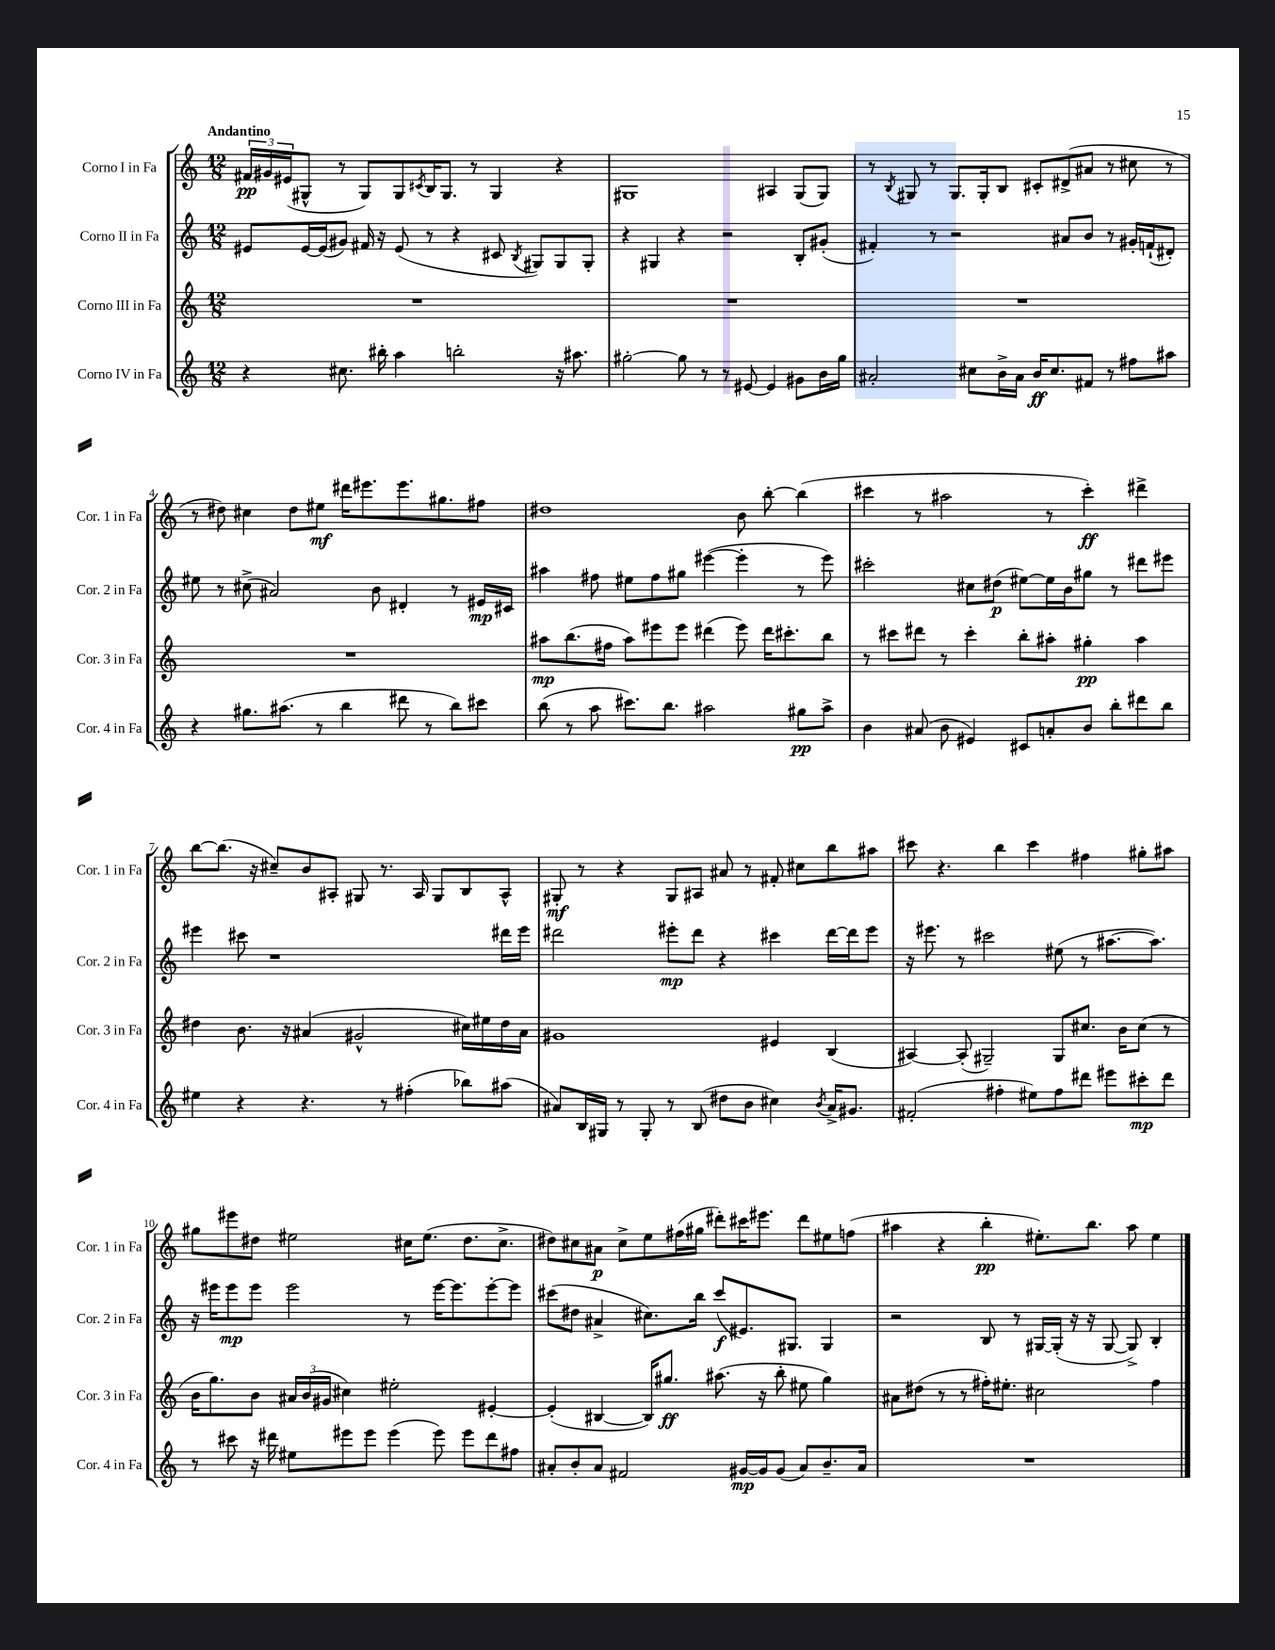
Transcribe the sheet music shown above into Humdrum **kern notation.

**kern	**kern	**kern	**kern
*staff4	*staff3	*staff2	*staff1
*clefG2	*clefG2	*clefG2	*clefG2
*k[]	*k[]	*k[]	*k[]
*M12/8	*M12/8	*M12/8	*M12/8
4r	1.r	8e#	24f#
.	.	.	24g#
.	.	.	(24e#
.	.	[16e#	8G#^^
.	.	(16e#]	.
8.cc#	.	8g#)	8r
.	.	16f#	8G#)
16bb#'	.	16r	.
4aa	.	(8e#	8G#
.	.	.	8qc#
.	.	8r	16B
.	.	.	8.G#
2bb'	.	4r	.
.	.	.	8r
.	.	8c#	4G#
.	.	8qB	.
.	.	8G#)	.
16r	.	8G#	4r
8.aa#	.	.	.
.	.	8G#'	.
=	=	=	=
[2gg#'	1.r	4r	1G#
.	.	4G#	.
8gg#]	.	4r	.
8r	.	.	.
8r	.	2r	.
[8e#	.	.	.
4e#]	.	.	4A#
8g#	.	8B'	(8G#
16b	.	(8g#'	8G#)
16gg#	.	.	.
=	=	=	=
2a#'	1.r	4f#')	8r
.	.	.	8qB
.	.	.	8G#
.	.	8r	8r
.	.	2r	8.G#
8cc#	.	.	.
.	.	.	16G#'
16b^	.	.	8B
16a#	.	.	.
16b	.	.	8c#'
8.cc#	.	.	.
.	.	8a#	(8d#^
8f#	.	8b	8a#
8r	.	8r	8r
8ff#	.	16g#'	8cc#
.	.	(16f`	.
8aa#	.	8d#')	8r
=	=	=	=
4r	1.r	8ee#	8r
.	.	8r	8dd#)
8.gg#	.	(8cc#^	4cc#
.	.	2a#)	.
(8.aa#	.	.	.
.	.	.	8dd#
8r	.	.	8ee#
4bb	.	.	16ddd#
.	.	.	8.eee#
.	.	8b	.
8ddd#	.	4d#'	8.eee#
8r	.	.	.
.	.	.	8.gg#
8bb)	.	8r	.
8ccc#	.	16e#	8ff#
.	.	16c#	.
=	=	=	=
(8bb	8aa#	4aa#	1dd#
8r	(8.bb	.	.
8aa	.	8ff#	.
.	16ff#	.	.
8.ccc#)	8aa#)	8ee#	.
.	8eee#	8ff#	.
8.bb	.	.	.
.	8eee#	8gg#	.
2aa#	(4ddd#	([4eee#	.
.	8eee#)	4eee#']	8b
.	16ddd#	.	[8bb'
.	8.ccc#'	.	.
8gg#	.	8r	(4bb]
8aa#^	8bb	8eee#)	.
=	=	=	=
4b	8r	2ccc#'	4ccc#
.	8ccc#	.	.
(8a#	8ddd#	.	8r
8b	8r	.	2aa#
4e#)	4ccc#'	8cc#	.
.	.	(8dd#	.
8c#	8bb'	[8ee#)	.
8a'	8aa#'	16ee#]	8r
.	.	16b	.
8b	4gg#'	8gg#	4ccc#')
8bb'	.	8r	.
8ddd#	4aa#	8ddd#	4ddd#^
8bb	.	8eee#	.
=	=	=	=
4ee#	4dd#	4eee#	[8bb
.	.	.	(8.bb]
4r	8.b	8ccc#	.
.	.	.	16r
.	.	1r	8cc#~)
.	16r	.	.
4.r	(4a#	.	8b
.	.	.	8A#'
.	2g#^^	.	8G#
8r	.	.	8.r
(4ff#'	.	.	.
.	.	.	16A#
.	.	.	8G#
8bb-)	16cc#)	.	8B
.	16ee#	.	.
(8aa#	16dd#	16ddd#	8A#^^
.	16a#	16eee#	.
=	=	=	=
8a#)	1g#	2ddd#	8G#'
16B	.	.	8r
16G#	.	.	.
8r	.	.	4r
8G#'	.	.	.
8r	.	8eee#'	8G#
(8B	.	8ddd#	8A#
8dd#	.	4r	8a#
8b	.	.	8r
4cc#)	4e#	4ccc#	8f#'
.	.	.	8cc#
8qb	.	.	.
16a#^	(4B	[16ddd#	8bb
8.g#	.	16ddd#]	.
.	.	8eee#	8aa#
=	=	=	=
(2f#'	[4A#)	16r	8ccc#
.	.	8.eee#	.
.	.	.	4.r
.	(8A#']	8r	.
.	2G#~)	2ccc#	.
4ff#'	.	.	4bb
8ee#)	.	.	4ccc#
8ff#	8G#	(8ee#	.
8ddd#	8.cc#	8r	4ff#
8eee#	.	[8.aa#	.
.	16b	.	.
8ccc#'	(8cc#	.	8gg#'
.	.	8.aa#])	.
8ddd#	8r	.	8aa#
=	=	=	=
8r	16b	16r	8gg#
.	8.gg)	16eee#	.
8ccc#	.	8eee#	8eee#
16r	8b	8eee#	8dd#
16ddd#	.	.	.
8ee#	24a#	2eee#	2ee#
.	(24b	.	.
.	24g#	.	.
8eee#	4cc#)	.	.
8eee#	.	.	.
(4eee#	2ee#'	.	.
.	.	8r	16cc#
.	.	.	(8.ee#
8eee#)	.	[16eee#	.
.	.	8.eee#]	.
8eee#	.	.	8.dd#
8ddd#	[4e#'	[8eee#'	.
.	.	.	8.cc#^
8ff#	.	8eee#]	.
=	=	=	=
8a#'	(4e#']	(8ccc#	8dd#)
8b'	.	8dd#	8cc#
8a#	[4B#	4a#^	8a#
2f#	.	.	8cc#^
.	16B#])	8.cc#)	8ee
.	8.gg#	.	.
.	.	.	(16ff#
.	.	16bb	16gg#
.	(8.aa#	(8ccc#	8ddd#')
[16g#	.	8.e#)	16ccc#
16g#]	16r	.	8.eee#
(8g#	8bb'	.	.
.	.	8.G#	.
8a#)	8ee#	.	8ddd#
8.b~	4gg#)	4G#	8ee#
.	.	.	(8ff
16a#	.	.	.
=	=	=	=
1.r	8a#	2r	4aa#
.	(8dd#	.	.
.	8r	.	4r
.	8r	.	.
.	16ff#')	8B	4bb'
.	8.ee#'	.	.
.	.	8r	.
.	2cc#	[16G#	8.ee#')
.	.	(16G#']	.
.	.	16r	.
.	.	16r	8.bb
.	.	[8G#	.
.	.	8G#^])	8aa#
.	4ff#	4B'	4ee#
==	==	==	==
*-	*-	*-	*-
